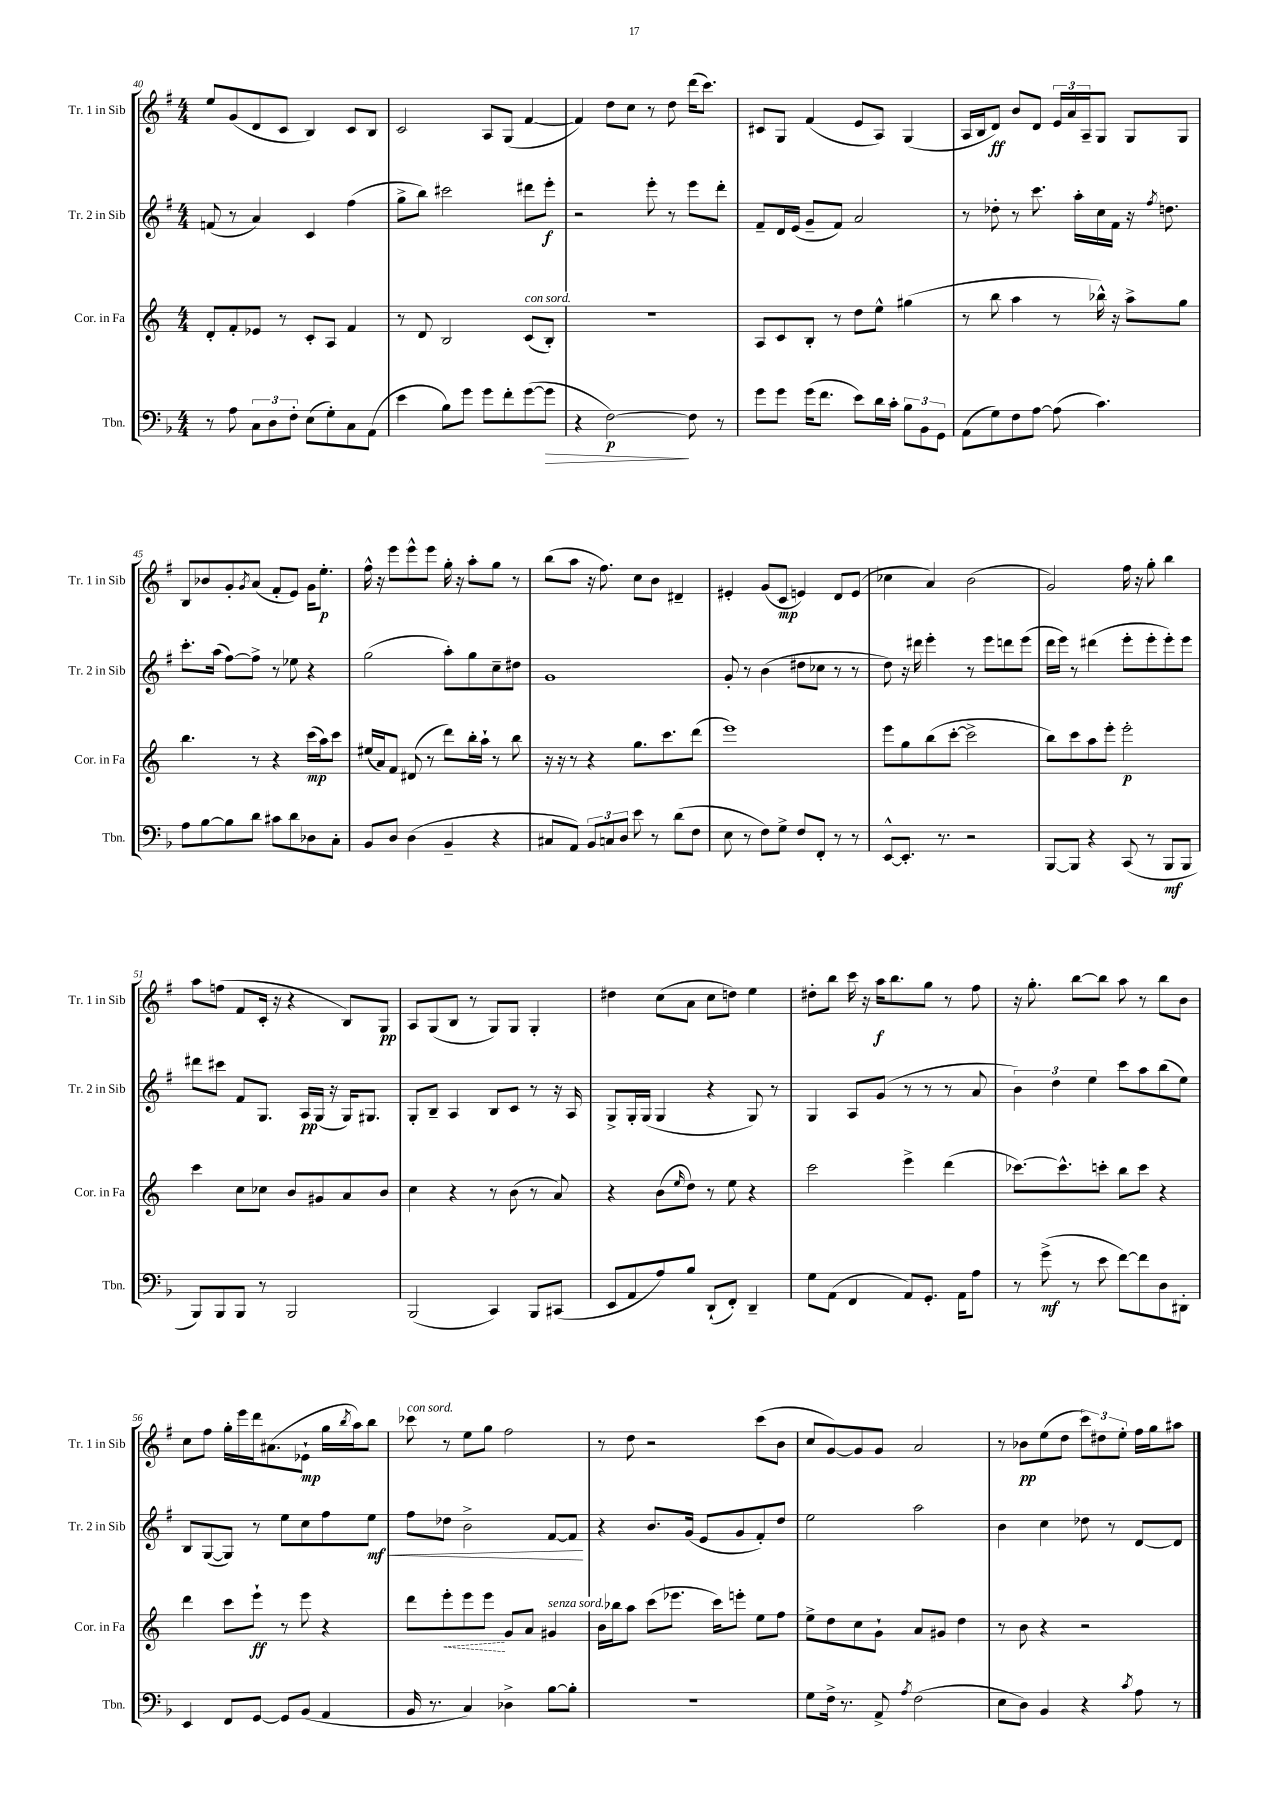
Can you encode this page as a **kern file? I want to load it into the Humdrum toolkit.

**kern	**dynam	**kern	**dynam	**kern	**dynam	**kern	**dynam
*part4	*part4	*part3	*part3	*part2	*part2	*part1	*part1
*staff4	*staff4	*staff3	*staff3	*staff2	*staff2	*staff1	*staff1
*I"Tbn.	*	*I"Cor. in Fa	*	*I"Tr. 2 in Sib	*	*I"Tr. 1 in Sib	*
*I'Tbn.	*	*I'Cor. in Fa	*	*I'Tr. 2 in Sib	*	*I'Tr. 1 in Sib	*
*clefF4	*	*clefG2	*	*clefG2	*	*clefG2	*
*k[b-]	*	*k[]	*	*k[f#]	*	*k[f#]	*
*M4/4	*	*M4/4	*	*M4/4	*	*M4/4	*
=40	=40	=40	=40	=40	=40	=40	=40
8r	.	8d'/L	.	(8fn/	.	8ee/L	.
8A\	.	8f'/	.	8r	.	(8g/	.
12C\L	.	8e-X/J	.	4a/)	.	8d/	.
12D\	.	.	.	.	.	.	.
.	.	8r	.	.	.	8c/J	.
12F'\J	.	.	.	.	.	.	.
(8E\L	.	8c'/L	.	4c/	.	4B/)	.
8G'\)	.	8A/J	.	.	.	.	.
8C\	.	4f/	.	(4ff#\	.	8c/L	.
(8AA\J	.	.	.	.	.	8B/J	.
=41	=41	=41	=41	=41	=41	=41	=41
4e\	.	8r	.	8gg^\L	.	2c/	.
.	.	8d/	.	8bb\J)	.	.	.
8B-\L)	.	2B/	.	2ccc#X\	.	.	.
8g\J	.	.	.	.	.	.	.
8g\L	.	.	.	.	.	8A/L	.
8f'\	.	.	.	.	.	(8G/J	.
!	!	!LO:TX:a:i:t=con sord.	!	!	!	!	!
([8g\	.	(8c/L	.	8ddd#X\L	.	[4f#/	.
!	!LO:HP:b	!	!	!	!	!	!
8g\J]	>	8B'/J)	.	8eee'\J	f	.	.
=42	=42	=42	=42	=42	=42	=42	=42
4r	.	1r	.	2r	.	4f#/])	.
[2F\)	p	.	.	.	.	8dd\L	.
.	.	.	.	.	.	8cc\J	.
.	.	.	.	8eee'\	.	8r	.
.	.	.	.	8r	.	8dd\	.
8F\]	]	.	.	8eee\L	.	(16ddd\KL	.
.	.	.	.	.	.	8.ccc\J)	.
8r	.	.	.	8ddd'\J	.	.	.
=43	=43	=43	=43	=43	=43	=43	=43
8g\L	.	8A/L	.	8f#~/L	.	8c#X/L	.
8g\J	.	8c/	.	16d/L	.	8G/J	.
.	.	.	.	(16e/JJ	.	.	.
(16g\KL	.	8B'/J	.	8g~/L	.	(4f#/	.
8.f\J	.	.	.	.	.	.	.
.	.	8r	.	8f#/J)	.	.	.
8e\L)	.	8dd\L	.	2a/	.	8e/L	.
16d\L	.	8ee^^\J	.	.	.	8A/J)	.
16c'\JJ	.	.	.	.	.	.	.
12B-\L	.	(4gg#X\	.	.	.	(4G/	.
12BB-\	.	.	.	.	.	.	.
12GG\J	.	.	.	.	.	.	.
=44	=44	=44	=44	=44	=44	=44	=44
(8AA\L	.	8r	.	8r	.	16A/LL	.
.	.	.	.	.	.	16B/J	.
8G\)	.	8bb\	.	8dd-X'\	.	8d/J)	ff
8F\	.	4aa\	.	8r	.	8b/L	.
[8A\J	.	.	.	8.ccc\	.	8d/J	.
(8A\]	.	8r	.	.	.	24e/LL	.
.	.	.	.	.	.	24a/	.
.	.	.	.	16aa'\LL	.	.	.
.	.	.	.	.	.	24A~/J	.
4.c\)	.	16bb-X^^\)	.	16cc\	.	8G/J	.
.	.	16r	.	16f#\JJ	.	.	.
.	.	8aa^\L	.	16r	.	8G/L	.
.	.	.	.	8qff#/	.	.	.
.	.	.	.	8.ddn\	.	.	.
.	.	8gg\J	.	.	.	8G/J	.
!!LO:LB:g=z
=45	=45	=45	=45	=45	=45	=45	=45
8A\L	.	4.bb\	.	8.ccc'\L	.	8B/L	.
[8B-\	.	.	.	.	.	8b-X/	.
.	.	.	.	(16aa\Jk	.	.	.
8B-\]	.	.	.	[8ff#\L)	.	8g'/	.
.	.	.	.	.	.	8qg/	.
8d\J	.	8r	.	8ff#^\J]	.	(8a/J	.
8c#X\L	.	4r	.	8r	.	8f#'/L	.
8d\	.	.	.	8ee-X\	.	8e/J)	.
8D-X\	.	(16ccc\LL	mp	4r	.	16g\KL	.
.	.	16aa\J)	.	.	.	8.ee'\J	p
8C'\J	.	8ccc\J	.	.	.	.	.
=46	=46	=46	=46	=46	=46	=46	=46
8BB-/L	.	(16ee#X/LL	.	(2gg\	.	16ff#^^\	.
.	.	16a/J)	.	.	.	16r	.
8D/J	.	8f/J	.	.	.	8eee\L	.
(4D\	.	(8d#X/	.	.	.	8eee^^\	.
.	.	8r	.	.	.	8eee\J	.
4BB-~/	.	8ddd\L)	.	8aa'\L)	.	16gg'\	.
.	.	.	.	.	.	16r	.
.	.	16bb'\L	.	8gg\	.	8aa'\L	.
.	.	16aa`\JJ	.	.	.	.	.
4r	.	8r	.	8cc~\	.	8gg\J	.
.	.	8bb\	.	8dd#X\J	.	8r	.
=47	=47	=47	=47	=47	=47	=47	=47
8C#X/L	.	16r	.	1g	.	(8bb\L	.
.	.	16r	.	.	.	.	.
8AA/J)	.	8r	.	.	.	8aa\J	.
12BB-/L	.	4r	.	.	.	16r	.
.	.	.	.	.	.	8.ff#\)	.
12Cn/	.	.	.	.	.	.	.
12D/J	.	.	.	.	.	.	.
8e\	.	8.gg\L	.	.	.	8cc\L	.
8r	.	.	.	.	.	8b\J	.
.	.	8.ccc\	.	.	.	.	.
(8d\L	.	.	.	.	.	4d#X~/	.
8F\J	.	(8ddd\J	.	.	.	.	.
=48	=48	=48	=48	=48	=48	=48	=48
8E\	.	1eee)	.	8g'/	.	4e#X'/	.
8r	.	.	.	8r	.	.	.
8F\L)	.	.	.	(4b\	.	(8g/L	.
8G^\J	.	.	.	.	.	8c/J	mp
8F/L	.	.	.	8dd#X\L	.	4en/)	.
8FF'/J	.	.	.	8cc-X\J	.	.	.
8r	.	.	.	8r	.	8d/L	.
8r	.	.	.	8r	.	(8e/J	.
=49	=49	=49	=49	=49	=49	=49	=49
[8EE^^/L	.	8eee\L	.	8dd\)	.	4cc-X\	.
8.EE'/J]	.	8gg\	.	16r	.	.	.
.	.	.	.	16ddd#X\	.	.	.
.	.	(8bb\	.	4eee'\	.	4a/)	.
8.r	.	.	.	.	.	.	.
.	.	[8ccc'\J	.	.	.	.	.
2r	.	2ccc^\]	.	8r	.	(2b\	.
.	.	.	.	8eee\L	.	.	.
.	.	.	.	8dddn\	.	.	.
.	.	.	.	(8eee\J	.	.	.
=50	=50	=50	=50	=50	=50	=50	=50
[8BBB-/L	.	8bb\L)	.	16ddd\LL	.	2g/)	.
.	.	.	.	16eee\JJ)	.	.	.
8BBB-/J]	.	8ccc\	.	8r	.	.	.
4r	.	8aa\	.	(4ddd#X\	.	.	.
.	.	8eee'\J	.	.	.	.	.
(8CC/	.	2eee'\	p	8eee'\L	.	16ff#\	.
.	.	.	.	.	.	16r	.
8r	.	.	.	8eee'\	.	8gg'\	.
8BBB-/L	mf	.	.	8eee'\)	.	4bb\	.
8BBB-/J	.	.	.	8eee\J	.	.	.
!!LO:LB:g=z
=51	=51	=51	=51	=51	=51	=51	=51
8BBB-/L)	.	4ccc\	.	8ddd#X\L	.	8aa\L	.
8BBB-/	.	.	.	8ccc#X\J	.	(8ffn\J	.
8BBB-/J	.	8cc\L	.	8f#/L	.	8f#/L	.
8r	.	8cc-X\J	.	8.G/J	.	16c'/Jk	.
.	.	.	.	.	.	16r	.
2BBB-/	.	8b/L	.	.	.	4r	.
.	.	.	.	16A/LL	pp	.	.
.	.	8g#X/	.	(16G/JJ	.	.	.
.	.	.	.	16r	.	.	.
.	.	8a/	.	16G/KL)	.	8B/L)	.
.	.	.	.	8.G#X/J	.	.	.
.	.	8b/J	.	.	.	8G/J	pp
=52	=52	=52	=52	=52	=52	=52	=52
(2BBB-/	.	4cc\	.	8G'/L	.	8A/L	.
.	.	.	.	8B~/J	.	(8G/	.
.	.	4r	.	4A/	.	8B/J	.
.	.	.	.	.	.	8r	.
4CC/)	.	8r	.	8B/L	.	8G/L)	.
.	.	(8b\	.	8c/J	.	8G/J	.
8BBB-/L	.	8r	.	8r	.	4G'/	.
(8CC#X/J	.	8a/)	.	16r	.	.	.
.	.	.	.	16A/	.	.	.
=53	=53	=53	=53	=53	=53	=53	=53
8EE/L	.	4r	.	8G^/L	.	4dd#X\	.
8AA/	.	.	.	16G'/L	.	.	.
.	.	.	.	(16G/JJ	.	.	.
8A/)	.	(8b\L	.	4G/	.	(8cc\L	.
.	.	16qqee/	.	.	.	.	.
8B-/J	.	8dd\J)	.	.	.	8a\J	.
(8DD`/L	.	8r	.	4r	.	8cc\L	.
8FF'/J)	.	8ee\	.	.	.	8ddn\J)	.
4DD~/	.	4r	.	8G/)	.	4ee\	.
.	.	.	.	8r	.	.	.
=54	=54	=54	=54	=54	=54	=54	=54
8G\L	.	2ccc\	.	4G/	.	8dd#X'\L	.
(8AA\J	.	.	.	.	.	8bb\J	.
4FF/	.	.	.	8A/L	.	16ccc\	.
.	.	.	.	.	.	16r	.
.	.	.	.	(8g/J	.	16aa\KL	f
.	.	.	.	.	.	8.bb\	.
8AA/L)	.	4eee^\	.	8r	.	.	.
8.GG'/J	.	.	.	8r	.	8gg\J	.
.	.	(4ddd\	.	8r	.	8r	.
16AA\KL	.	.	.	.	.	.	.
8A\J	.	.	.	8a/	.	8ff#\	.
=55	=55	=55	=55	=55	=55	=55	=55
8r	.	[8.ccc-X\L)	.	6b\)	.	16r	.
.	.	.	.	.	.	8.gg'\	.
(8g^\	mf	.	.	.	.	.	.
.	.	.	.	6dd\	.	.	.
.	.	8.ccc-^^\]	.	.	.	.	.
8r	.	.	.	.	.	[8bb\L	.
.	.	.	.	6ee\	.	.	.
8e\	.	8cccn'\J	.	.	.	8bb\J]	.
[8f\L)	.	8bb\L	.	8ccc\L	.	8aa\	.
8f\]	.	8ccc\J	.	8aa\	.	8r	.
8D\	.	4r	.	(8bb\	.	8bb\L	.
8DD#X'\J	.	.	.	8ee\J)	.	8b\J	.
!!LO:LB:g=z
=56	=56	=56	=56	=56	=56	=56	=56
4EE/	.	4ddd\	.	8B/L	.	8cc\L	.
.	.	.	.	([8G/	.	8ff#\J	.
8FF/L	.	8ccc\L	.	8G/J])	.	16gg'\LL	.
.	.	.	.	.	.	16eee\	.
[8GG/J	.	8eee`\J	ff	8r	.	16ddd\J	.
.	.	.	.	.	.	(8.a#X\	.
8GG/L]	.	8r	.	8ee\L	.	.	.
(8BB-/J	.	8eee\	.	8cc\	.	8e-X`\J	mp
4AA/	.	4r	.	8ff#\	.	16gg\LL	.
.	.	.	.	.	.	8qbb/	.
.	.	.	.	.	.	16aa\J)	.
!	!	!	!	!	!LO:HP:b	!	!
.	.	.	.	8ee\J	< mf	8bb\J	.
=57	=57	=57	=57	=57	=57	=57	=57
!	!	!	!	!	!	!LO:TX:a:i:t=con sord.	!
16BB-/	.	8ddd\L	.	8ff#\L	.	8ccc-X\	.
8.r	.	.	.	.	.	.	.
!	!	!	!LO:HP:b	!	!	!	!
.	.	8eee'\	<	8dd-X\J	.	8r	.
4C/)	.	8eee\	.	2b^\	.	8ee\L	.
.	.	8eee\J	.	.	.	8gg\J	.
4D-X^\	.	8g/L	[	.	.	2ff#\	.
.	.	8a/J	.	.	.	.	.
!	!	!LO:TX:a:i:t=senza sord.	!	!	!	!	!
[8B-\L	.	4g#X/	.	[8f#/L	.	.	.
8B-'\J]	.	.	.	8f#/J]	.	.	.
.	.	.	.	.	[	.	.
=58	=58	=58	=58	=58	=58	=58	=58
1r	.	16b\LL	.	4r	.	8r	.
.	.	16bb-X\J	.	.	.	.	.
.	.	8aa\J	.	.	.	8dd\	.
.	.	(8ccc\L	.	8.b/L	.	2r	.
.	.	8.eee-X\J	.	.	.	.	.
.	.	.	.	(16g/Jk	.	.	.
.	.	.	.	8e/L	.	.	.
.	.	16ccc\KL)	.	.	.	.	.
.	.	8eeen'\J	.	8g/	.	.	.
.	.	8ee\L	.	8f#'/)	.	(8ccc\L	.
.	.	8ff\J	.	8dd/J	.	8b\J	.
=59	=59	=59	=59	=59	=59	=59	=59
8G\L	.	8ee^\L	.	2ee\	.	8cc/L	.
16F^\Jk	.	8dd\	.	.	.	[8g/)	.
8.r	.	.	.	.	.	.	.
.	.	8cc\	.	.	.	8g/]	.
8AA^/	.	8g`\J	.	.	.	8g/J	.
8qA/	.	.	.	.	.	.	.
(2F\	.	8a/L	.	2aa\	.	2a/	.
.	.	8g#X/J	.	.	.	.	.
.	.	4dd\	.	.	.	.	.
=60	=60	=60	=60	=60	=60	=60	=60
8E\L	.	8r	.	4b\	.	8r	.
8D\J)	.	8b\	.	.	.	8b-X\L	pp
4BB-/	.	4r	.	4cc\	.	(8ee\	.
.	.	.	.	.	.	8dd\J	.
4r	.	2r	.	8dd-X\	.	12ccc\L)	.
.	.	.	.	.	.	12dd#X\	.
.	.	.	.	8r	.	.	.
.	.	.	.	.	.	12ee'\J	.
8qc/	.	.	.	.	.	.	.
8A\	.	.	.	[8d/L	.	16ff#\LL	.
.	.	.	.	.	.	16gg\J	.
8r	.	.	.	8d/J]	.	8aa#X\J	.
==	==	==	==	==	==	==	==
*-	*-	*-	*-	*-	*-	*-	*-
